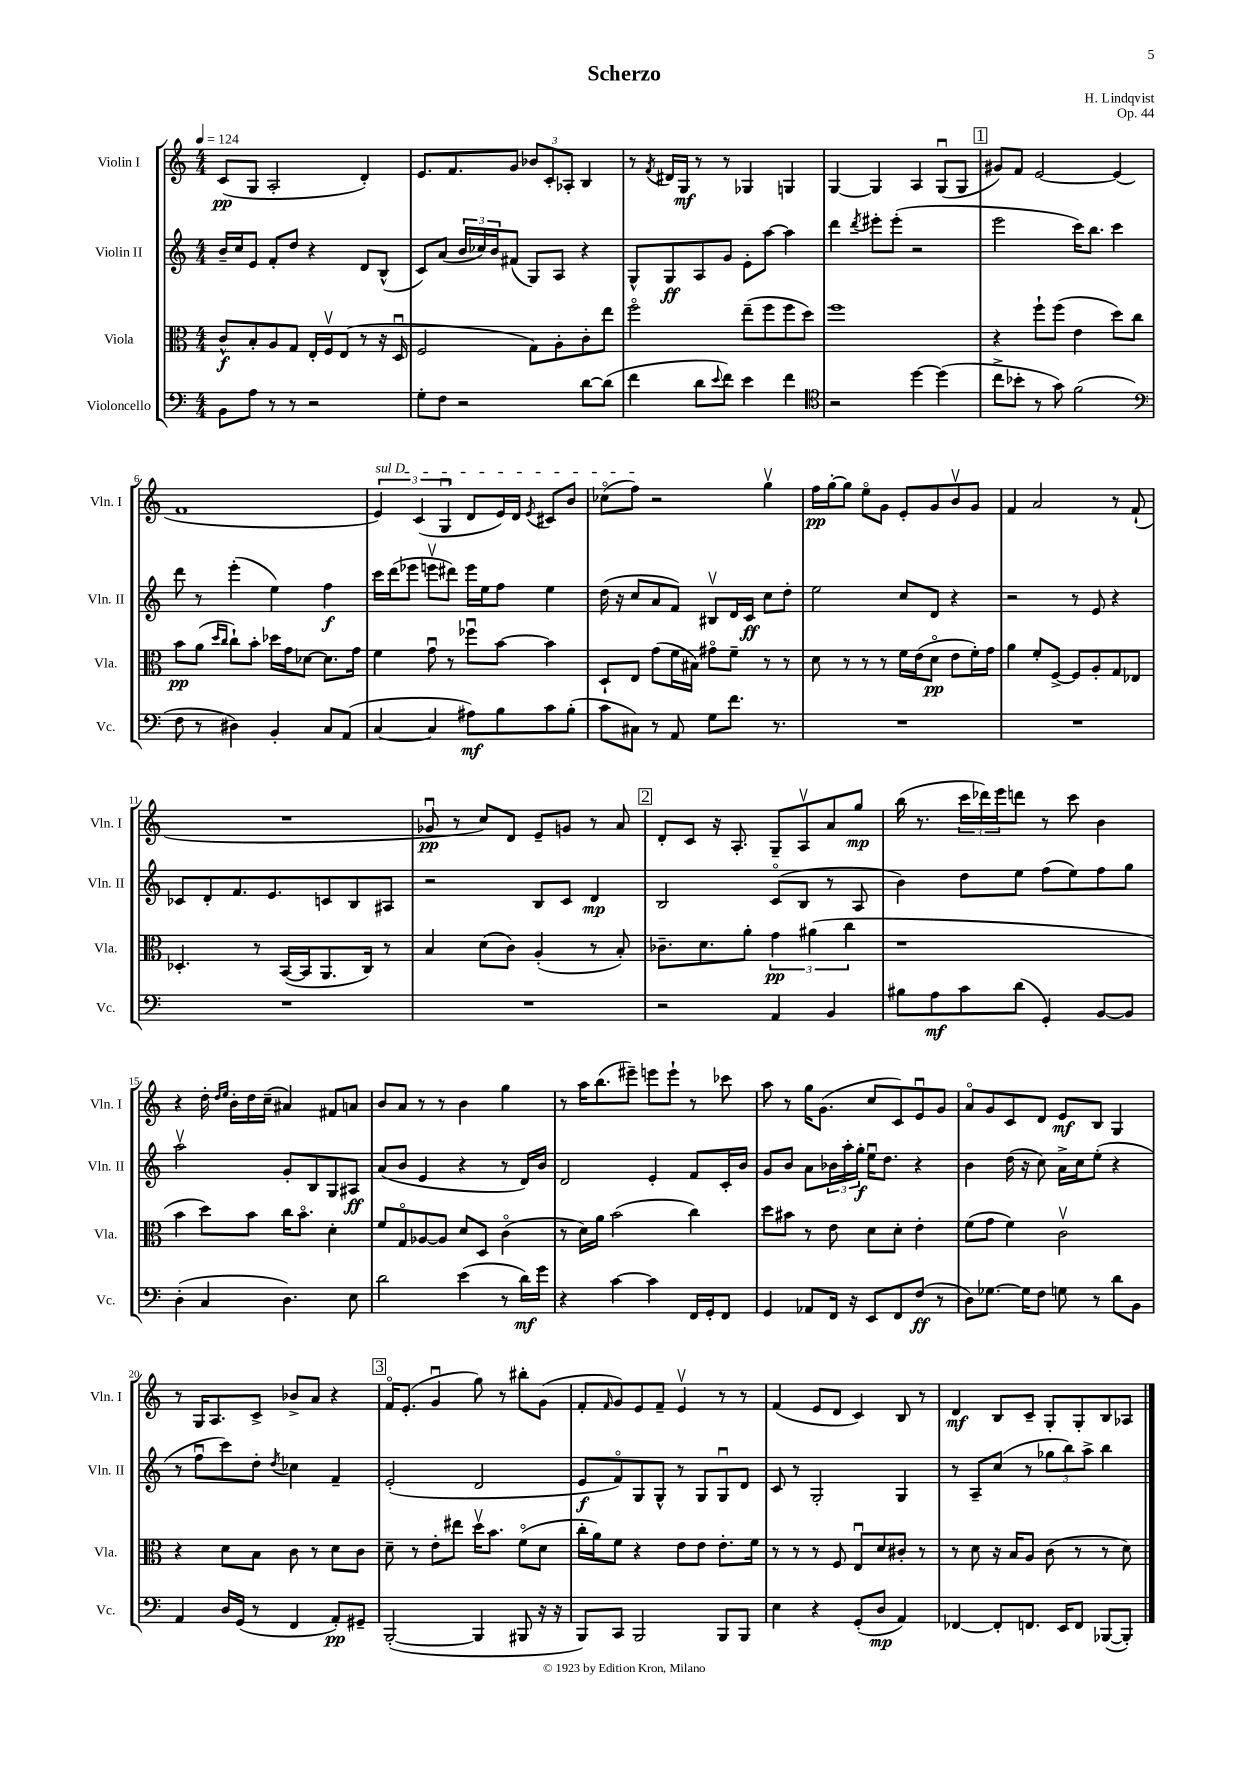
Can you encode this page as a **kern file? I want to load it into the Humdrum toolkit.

**kern	**dynam	**kern	**dynam	**kern	**dynam	**kern	**dynam
*part4	*part4	*part3	*part3	*part2	*part2	*part1	*part1
*staff4	*staff4	*staff3	*staff3	*staff2	*staff2	*staff1	*staff1
*I"Violoncello	*	*I"Viola	*	*I"Violin II	*	*I"Violin I	*
*I'Vc.	*	*I'Vla.	*	*I'Vln. II	*	*I'Vln. I	*
*clefF4	*	*clefC3	*	*clefG2	*	*clefG2	*
*k[]	*	*k[]	*	*k[]	*	*k[]	*
*M4/4	*	*M4/4	*	*M4/4	*	*M4/4	*
*MM124	*	*MM124	*	*MM124	*	*MM124	*
=1	=1	=1	=1	=1	=1	=1	=1
8BB\L	.	8c^^/L	f	16b~/LL	.	(8c/L	pp
.	.	.	.	16cc/J	.	.	.
8A\J	.	8B'/	.	8e/J	.	8G/J	.
8r	.	8A/	.	8f'/L	.	2A'/	.
8r	.	8G/J	.	8dd/J	.	.	.
2r	.	16E'/LL	.	4r	.	.	.
.	.	16Fv/J	.	.	.	.	.
.	.	(8E/J	.	.	.	.	.
.	.	8r	.	8d/L	.	4d'/)	.
.	.	16r	.	(8B^^/J	.	.	.
.	.	16Du/	.	.	.	.	.
=2	=2	=2	=2	=2	=2	=2	=2
8G'\L	.	2F/	.	8c/L)	.	8.e/L	.
8F\J	.	.	.	(8a/J	.	.	.
.	.	.	.	.	.	8.f/	.
2r	.	.	.	24b/LL	.	.	.
.	.	.	.	24cc-X/)	.	.	.
.	.	.	.	24b/J	.	.	.
.	.	.	.	(8f#X/J	.	8g/J	.
.	.	8G\L)	.	8G/L)	.	12b-X/L	.
.	.	.	.	.	.	12c'/	.
.	.	8A'\	.	8A/J	.	.	.
.	.	.	.	.	.	12A-X'/J	.
[8d\L	.	8c'\	.	4r	.	4B/	.
(8d\J]	.	8ee\J	.	.	.	.	.
=3	=3	=3	=3	=3	=3	=3	=3
4f\	.	2ff\	.	8G^^/L	.	8r	.
.	.	.	.	.	.	8qf/	.
.	.	.	.	8G/	ff	16d#X/LL	.
.	.	.	.	.	.	16G/JJ	mf
8d\L	.	.	.	8A/	.	8r	.
8qqe/	.	.	.	.	.	.	.
8f\J)	.	.	.	8g/J	.	8r	.
4e\	.	(8ee~\L	.	8e'\L	.	4G-X/	.
.	.	8ff\	.	[8aa\J	.	.	.
4f\	.	8ff\	.	4aa\]	.	4Gn/	.
.	.	8dd\J)	.	.	.	.	.
=4	=4	=4	=4	=4	=4	=4	=4
*clefC4	*	*	*	*	*	*	*
2r	.	1ff	.	4ddd\	.	[4G/	.
.	.	.	.	8qddd/	.	.	.
.	.	.	.	8eee#X'\L	.	4G/]	.
.	.	.	.	(8eee#'\J	.	.	.
[4dd\	.	.	.	2r	.	4A/	.
(4dd\]	.	.	.	.	.	(8Gu/L	.
.	.	.	.	.	.	8G/J	.
!!LO:REH:place=s1:t=1
=5	=5	=5	=5	=5	=5	=5	=5
8cc^\L	.	4r	.	2eee\	.	8g#X/L)	.
8b-X'\J	.	.	.	.	.	8f/J	.
8r	.	8ff`\L	.	.	.	[2e/	.
8g\)	.	(8ff\J	.	.	.	.	.
(2f\	.	4e\	.	16ccc\KL)	.	.	.
.	.	.	.	8.bb\J	.	.	.
.	.	8dd\L)	.	4ccc\	.	(4e/]	.
.	.	8cc\J	.	.	.	.	.
!!LO:LB:g=z
=6	=6	=6	=6	=6	=6	=6	=6
*clefF4	*	*	*	*	*	*	*
8F\	.	8b\L	pp	8ddd\	.	1f	.
8r	.	(8a\J	.	8r	.	.	.
.	.	16qqdd/LL	.	.	.	.	.
.	.	16qqcc/JJ	.	.	.	.	.
4D#X\)	.	8cc`\L)	.	(4eee'\	.	.	.
.	.	8b'\J	.	.	.	.	.
4BB'/	.	16dd-X\LL	.	4ee\)	.	.	.
.	.	16g\J	.	.	.	.	.
.	.	[8d-X\J	.	.	.	.	.
8C/L	.	8.d-\L]	.	4ff\	f	.	.
(8AA/J	.	.	.	.	.	.	.
.	.	16g\Jk	.	.	.	.	.
=7	=7	=7	=7	=7	=7	=7	=7
!	!	!	!	!	!	!LO:TX:a:i:t=sul D	!
[4C/	.	4f\	.	16ccc\LL	.	6e/)	.
.	.	.	.	(16ddd\J	.	.	.
.	.	.	.	8eee-X\J	.	.	.
.	.	.	.	.	.	(6c/	.
4C/]	.	8gu\	.	8eeenv\L	.	.	.
.	.	.	.	.	.	6Gu/	.
.	.	8r	.	8ddd#X\J)	.	.	.
8A#X\L)	mf	8ff-Xu\L	.	16eee\LL	.	8d/L	.
.	.	.	.	16ee\J	.	.	.
8B\	.	[8b\J	.	8ff\J	.	16e/L)	.
.	.	.	.	.	.	16d/JJ	.
.	.	.	.	.	.	8qe/	.
8c\	.	4b\]	.	4ee\	.	8c#X/L	.
(8B'\J	.	.	.	.	.	8b/J	.
=8	=8	=8	=8	=8	=8	=8	=8
8c\L	.	8D`/L	.	(16dd\	.	(8cc-X\L	.
.	.	.	.	16r	.	.	.
8C#X\J)	.	8E/J	.	8cc/L	.	8ff\J)	.
8r	.	(8g\L	.	8a/	.	2r	.
8AA/	.	16f\L	.	8f/J)	.	.	.
.	.	16B#X\JJ)	.	.	.	.	.
8G\L	.	8g#X\L	.	8B#Xv/L	.	.	.
8.f\J	.	8f~\J	.	16d/L	.	.	.
.	.	.	.	16c/JJ	ff	.	.
.	.	8r	.	8cc\L	.	4ggv\	.
8.r	.	.	.	.	.	.	.
.	.	8r	.	8dd'\J	.	.	.
=9	=9	=9	=9	=9	=9	=9	=9
1r	.	8d\	.	2ee\	.	16ff\LL	pp
.	.	.	.	.	.	[16gg'\J	.
.	.	8r	.	.	.	8gg\J]	.
.	.	8r	.	.	.	8ee\L	.
.	.	8r	.	.	.	8g\J	.
.	.	16f\LL	.	8cc/L	.	8e'/L	.
.	.	(16e\J	.	.	.	.	.
.	.	8d\J	pp	8d/J	.	8g/	.
.	.	8e\L	.	4r	.	8bv/	.
.	.	16f'\L)	.	.	.	8g/J	.
.	.	16g\JJ	.	.	.	.	.
=10	=10	=10	=10	=10	=10	=10	=10
1r	.	4a\	.	2r	.	4f/	.
.	.	8f'/L	.	.	.	2a/	.
.	.	[8F^/J	.	.	.	.	.
.	.	8F/L]	.	8r	.	.	.
.	.	8A'/	.	8e/	.	.	.
.	.	8G/	.	4r	.	8r	.
.	.	8E-X/J	.	.	.	(8f`/	.
!!LO:LB:g=z
=11	=11	=11	=11	=11	=11	=11	=11
1r	.	4.D-X'/	.	8c-X/L	.	1r	.
.	.	.	.	8d'/	.	.	.
.	.	.	.	8.f/	.	.	.
.	.	8r	.	.	.	.	.
.	.	.	.	8.e/	.	.	.
.	.	([16BB/LL	.	.	.	.	.
.	.	16BB/J]	.	.	.	.	.
.	.	8.AA/	.	8cn/	.	.	.
.	.	.	.	8B/	.	.	.
.	.	16C/Jk)	.	.	.	.	.
.	.	8r	.	8A#X/J	.	.	.
=12	=12	=12	=12	=12	=12	=12	=12
1r	.	4B/	.	2r	.	8g-Xu/	pp
.	.	.	.	.	.	8r	.
.	.	(8d\L	.	.	.	8cc/L)	.
.	.	8c\J)	.	.	.	8d/J	.
.	.	(4A'/	.	8B/L	.	8e~/L	.
.	.	.	.	8c/J	.	8gn/J	.
.	.	8r	.	4d/	mp	8r	.
.	.	8B'/)	.	.	.	8a/	.
!!LO:REH:place=s1:t=2
=13	=13	=13	=13	=13	=13	=13	=13
2r	.	8.c-X~\L	.	2B/	.	8d'/L	.
.	.	.	.	.	.	8c/J	.
.	.	8.d\	.	.	.	.	.
.	.	.	.	.	.	16r	.
.	.	.	.	.	.	8.A'/	.
.	.	8a'\J	.	.	.	.	.
4AA/	.	6g\	pp	(8c/L	.	8G~/L	.
.	.	.	.	8B/J	.	8Av/	.
.	.	(6a#X\	.	.	.	.	.
4BB/	.	.	.	8r	.	8a/	.
.	.	6cc\	.	.	.	.	.
.	.	.	.	8A/	.	8gg/J	mp
=14	=14	=14	=14	=14	=14	=14	=14
8B#X\L	.	1r	.	4b\)	.	(16bb\	.
.	.	.	.	.	.	8.r	.
8A\	mf	.	.	.	.	.	.
8c\	.	.	.	8dd\L	.	24ccc\LL	.
.	.	.	.	.	.	24ddd-X\)	.
.	.	.	.	.	.	24eee\J	.
(8d\J	.	.	.	8ee\J	.	8dddn\J	.
4GG'/)	.	.	.	(8ff\L	.	8r	.
.	.	.	.	8ee\)	.	8ccc\	.
[8BB/L	.	.	.	8ff\	.	4b\	.
8BB/J]	.	.	.	8gg\J	.	.	.
!!LO:LB:g=z
=15	=15	=15	=15	=15	=15	=15	=15
(4D'\	.	4b\	.	2aav\	.	4r	.
4C/	.	8dd\L)	.	.	.	16dd'\	.
.	.	.	.	.	.	16qqdd/LL	.
.	.	.	.	.	.	16qqee/JJ	.
.	.	.	.	.	.	16b'\LL	.
.	.	8b\J	.	.	.	16dd\	.
.	.	.	.	.	.	(16cc~\JJ	.
4.D\)	.	16cc\KL	.	8g'/L	.	4a#X/)	.
.	.	8.b\J	.	.	.	.	.
.	.	.	.	8B/	.	.	.
.	.	4d'\	.	8G/	.	8f#X/L	.
8E\	.	.	.	8A#X/J	ff	8an/J	.
=16	=16	=16	=16	=16	=16	=16	=16
2d\	.	8f/L	.	(8a/L	.	8b/L	.
.	.	8G/	.	8b/J	.	8a/J	.
.	.	[8A-X/	.	4e/	.	8r	.
.	.	8A-/J]	.	.	.	8r	.
(4e\	.	8d/L	.	4r	.	4b\	.
.	.	8D/J	.	.	.	.	.
8r	.	(4c\	.	8r	.	4gg\	.
16d\LL)	mf	.	.	16d/LL)	.	.	.
16g\JJ	.	.	.	16b/JJ	.	.	.
=17	=17	=17	=17	=17	=17	=17	=17
4r	.	8r	.	2d/	.	8r	.
.	.	16d\LL)	.	.	.	16aa\KL	.
.	.	16a\JJ	.	.	.	(8.bb\	.
[4c\	.	(2b\	.	.	.	.	.
.	.	.	.	.	.	8eee#X~\J)	.
4c\]	.	.	.	4e'/	.	8eeen\L	.
.	.	.	.	.	.	8eee`\J	.
16FF/LL	.	4cc\)	.	8f/L	.	8r	.
16GG'/J	.	.	.	.	.	.	.
8FF/J	.	.	.	16c'/L	.	8ccc-X\	.
.	.	.	.	16b/JJ	.	.	.
=18	=18	=18	=18	=18	=18	=18	=18
4GG/	.	8dd\L	.	8g/L	.	8aa\	.
.	.	8b#X\J	.	8b/J	.	8r	.
8AA-X/L	.	8r	.	8a\L	.	16gg\KL	.
.	.	.	.	.	.	(8.g\J	.
16FF/Jk	.	8e\	.	24b-X\L	.	.	.
.	.	.	.	24aa'\	.	.	.
16r	.	.	.	.	.	.	.
.	.	.	.	24gg'\JJ	f	.	.
8EE/L	.	8d\L	.	16eeu\KL	.	8cc/L	.
.	.	.	.	8.dd\J	.	.	.
8FF/	.	8d'\J	.	.	.	8c/)	.
(8F/J	ff	4e'\	.	4r	.	8eu/	.
8r	.	.	.	.	.	8g/J	.
=19	=19	=19	=19	=19	=19	=19	=19
8D\L)	.	(8f\L	.	4b\	.	8a/L	.
[8.G-X\J	.	8g\J	.	.	.	8g/	.
.	.	4f\)	.	(16dd\	.	8c/	.
16G-\KL]	.	.	.	16r	.	.	.
8F\J	.	.	.	8cc\)	.	8d/J	.
8Gn\	.	2cv\	.	16a^\LL	.	8e/L	mf
.	.	.	.	16cc\J	.	.	.
8r	.	.	.	(8ee'\J	.	8B/J	.
8d\L	.	.	.	4r	.	4G/	.
8BB\J	.	.	.	.	.	.	.
!!LO:LB:g=z
=20	=20	=20	=20	=20	=20	=20	=20
4AA/	.	4r	.	8r	.	8r	.
.	.	.	.	8ffu\L	.	16G/KL	.
.	.	.	.	.	.	8.A/	.
16D/LL	.	8d\L	.	8ccc\)	.	.	.
(16GG/JJ	.	.	.	.	.	.	.
8r	.	8B\J	.	8dd'\J	.	8c^/J	.
.	.	.	.	8qdd/	.	.	.
4FF/	.	8c\	.	4cc-X\	.	8b-X^/L	.
.	.	8r	.	.	.	8a/J	.
8AA'/L)	pp	8d\L	.	4f~/	.	4r	.
8GG#X~/J	.	8c\J	.	.	.	.	.
!!LO:REH:place=s1:t=3
=21	=21	=21	=21	=21	=21	=21	=21
([2BBB'/	.	8d~\	.	(2e'/	.	16f/KL	.
.	.	.	.	.	.	(8.e'/J	.
.	.	8r	.	.	.	.	.
.	.	8e'\L	.	.	.	4gu/	.
.	.	8ee#X\J	.	.	.	.	.
4BBB/]	.	16ddv\KL	.	2d/	.	8gg\)	.
.	.	8.b\J	.	.	.	.	.
.	.	.	.	.	.	8r	.
8BBB#X/	.	(8f\L	.	.	.	8bb#X'\L	.
16r	.	8d\J	.	.	.	(8g\J	.
16r	.	.	.	.	.	.	.
=22	=22	=22	=22	=22	=22	=22	=22
8BBB/L)	.	16cc'\LL	.	8e/L	f	8f'/L	.
.	.	16a\J)	.	.	.	.	.
.	.	.	.	.	.	16qqf/	.
8CC/J	.	8f\J	.	8f/)	.	8g/)	.
2BBB/	.	4r	.	8G/	.	8e/	.
.	.	.	.	8G^^/J	.	8f~/J	.
.	.	8e\L	.	8r	.	4ev/	.
.	.	8e\J	.	8G/L	.	.	.
8BBB/L	.	8.e'\L	.	8Gu/	.	8r	.
8BBB/J	.	.	.	8d/J	.	8r	.
.	.	16f\Jk	.	.	.	.	.
=23	=23	=23	=23	=23	=23	=23	=23
4E\	.	8r	.	8c/	.	(4f/	.
.	.	8r	.	8r	.	.	.
4r	.	8r	.	2G'/	.	8e/L	.
.	.	8F/	.	.	.	8d/J	.
(8GG'/L	.	8Eu/L	.	.	.	4c/)	.
8D/J	mp	8d/	.	.	.	.	.
4AA/)	.	8c#X'/J	.	4G/	.	8B/	.
.	.	8r	.	.	.	8r	.
=24	=24	=24	=24	=24	=24	=24	=24
[4FF-X/	.	8r	.	8r	.	4d/	mf
.	.	8d\	.	8A~/L	.	.	.
8FF-'/L]	.	16r	.	(8cc/J	.	8B/L	.
.	.	16B/KL	.	.	.	.	.
8.FFn/J	.	8A/J	.	8r	.	8c~/J	.
.	.	(8c\	.	12gg-X\L	.	8G'/L	.
16EE/KL	.	.	.	.	.	.	.
.	.	.	.	12bb\)	.	.	.
8FF/J	.	8r	.	.	.	8G'/	.
.	.	.	.	12aa^\J	.	.	.
([8BBB-X/L	.	8r	.	4bb\	.	8B/	.
8BBB-'/J])	.	8d\)	.	.	.	8A-X/J	.
==	==	==	==	==	==	==	==
*-	*-	*-	*-	*-	*-	*-	*-
